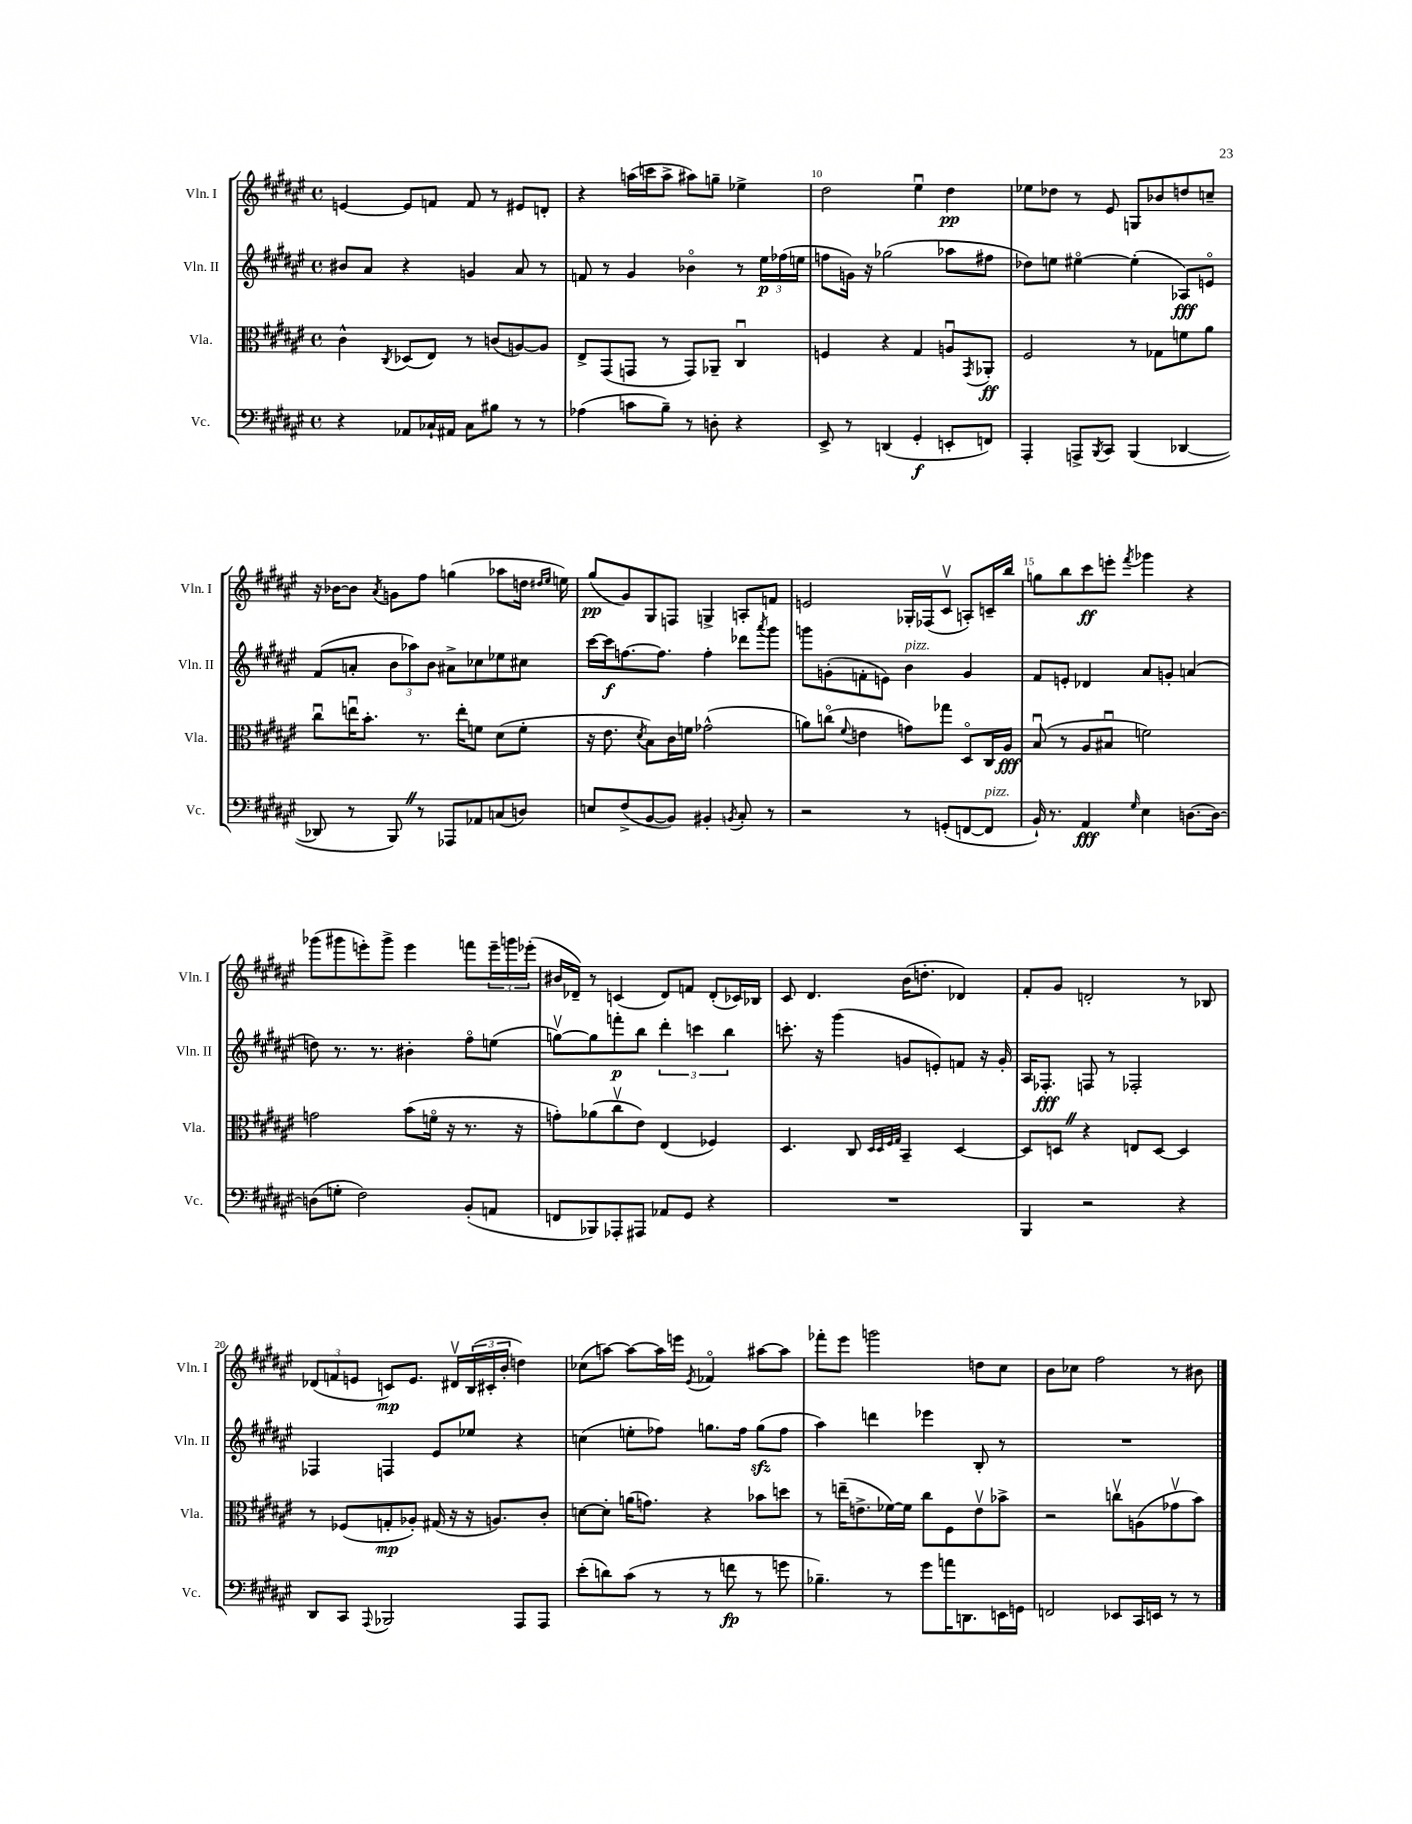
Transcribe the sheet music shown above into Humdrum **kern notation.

**kern	**dynam	**kern	**dynam	**kern	**dynam	**kern	**dynam
*part4	*part4	*part3	*part3	*part2	*part2	*part1	*part1
*staff4	*staff4	*staff3	*staff3	*staff2	*staff2	*staff1	*staff1
*I"Vc.	*	*I"Vla.	*	*I"Vln. II	*	*I"Vln. I	*
*I'Vc.	*	*I'Vla.	*	*I'Vln. II	*	*I'Vln. I	*
*clefF4	*	*clefC3	*	*clefG2	*	*clefG2	*
*k[f#c#g#d#a#e#]	*	*k[f#c#g#d#a#e#]	*	*k[f#c#g#d#a#e#]	*	*k[f#c#g#d#a#e#]	*
*M4/4	*	*M4/4	*	*M4/4	*	*M4/4	*
*met(c)	*	*met(c)	*	*met(c)	*	*met(c)	*
=8	=8	=8	=8	=8	=8	=8	=8
4r	.	4c#^^\	.	8b#X/L	.	[4en/	.
.	.	.	.	8a#/J	.	.	.
.	.	8qC#/	.	.	.	.	.
8AA-X/L	.	(8D-X/L	.	4r	.	8e/L]	.
16C-X`/L	.	8E#/J)	.	.	.	8fn/J	.
16AA#X/JJ	.	.	.	.	.	.	.
8C-\L	.	8r	.	4gn/	.	8f/	.
8B#X\J	.	(8cn/L	.	.	.	8r	.
8r	.	[8An/)	.	8a#/	.	8e#X/L	.
8r	.	8A/J]	.	8r	.	8dn'/J	.
=9	=9	=9	=9	=9	=9	=9	=9
(4A-X\	.	8E#^/L	.	8fn/	.	4r	.
.	.	(8GG#/	.	8r	.	.	.
8cn\L	.	8GGn/J	.	4g#/	.	(16aan\LL	.
.	.	.	.	.	.	16cccn\J	.
8B~\J)	.	8r	.	.	.	8aa^\J	.
8r	.	8GG/L)	.	4b-X\	.	8aa#X\L)	.
8Dn'\	.	8AA-X~/J	.	.	.	8ggn~\J	.
4r	.	4C#u/	.	8r	.	4ee-X^\	.
.	.	.	.	24ee#\LL	p	.	.
.	.	.	.	(24ff-X\	.	.	.
.	.	.	.	24een\JJ	.	.	.
=10	=10	=10	=10	=10	=10	=10	=10
8EE#^/	.	4Fn/	.	8ffn\L	.	2dd#\	.
8r	.	.	.	16gn\Jk)	.	.	.
.	.	.	.	16r	.	.	.
(4DDn/	.	4r	.	(2gg-X\	.	.	.
4GG#'/	f	4G#/	.	.	.	4ee#u\	.
8EEn'/L	.	8Anu/L	.	8aa-X\L	.	4dd#\	pp
.	.	8qGG#/	.	.	.	.	.
8FFn/J)	.	8AA-X'/J	ff	8ff#X\J	.	.	.
=11	=11	=11	=11	=11	=11	=11	=11
4AAA#'/	.	2F#/	.	8dd-X\L)	.	8ee-X\L	.
.	.	.	.	8een\J	.	8dd-X\J	.
8AAAn^/L	.	.	.	[4ee#X\	.	8r	.
8qBBB/	.	.	.	.	.	.	.
8CC#/J	.	.	.	.	.	8e#/	.
(4BBB/	.	8r	.	(4ee#'\]	.	8Gn/L	.
.	.	8G-X\L	.	.	.	8b-X/	.
[4DD-X/	.	8fn\	.	8A-X/L)	fff	8ddn/	.
.	.	8a#\J	.	8en/J	.	8ccn~/J	.
!!LO:LB:g=z
=12	=12	=12	=12	=12	=12	=12	=12
8DD-X/]	.	8cc#u\L	.	(8f#/L	.	16r	.
.	.	.	.	.	.	[16b-X\KL	.
8r	.	16eenu\K	.	8an'/J	.	8b-\J]	.
.	.	8.b'\J	.	.	.	.	.
.	.	.	.	.	.	8qa#/	.
8BBBZ/)	.	.	.	12b\L	.	8gn\L	.
.	.	.	.	12aa-X\)	.	.	.
8r	.	8.r	.	.	.	8ff#\J	.
.	.	.	.	12b\J	.	.	.
8AAA-X/L	.	.	.	8a#X^\L	.	(4ggn\	.
.	.	16ee'\KL	.	.	.	.	.
8AA-X/	.	8fn\J	.	8cc-X\	.	.	.
(8Cn/	.	(8d#\L	.	8ee-X\	.	8aa-X\L	.
8Dn/J)	.	8f'\J	.	8cc#X\J	.	16ddn\Jk	.
.	.	.	.	.	.	16qqdd#X/LL	.
.	.	.	.	.	.	16qqee#/JJ	.
.	.	.	.	.	.	16een\)	.
=13	=13	=13	=13	=13	=13	=13	=13
8En/L	.	16r	.	[16ccc#\LL	.	(8gg#/L	pp
.	.	8.e#\	.	16ccc#\J]	f	.	.
(8F#^/	.	.	.	[8.ffn\	.	8g#/)	.
.	.	8qd#/	.	.	.	.	.
[8BB/	.	8B\L)	.	.	.	8G#/	.
.	.	.	.	8.ff\J]	.	.	.
8BB/J])	.	16c#\L	.	.	.	8Fn/J	.
.	.	16fn\JJ	.	.	.	.	.
4BB#X'/	.	(2g-X^^\	.	4ff'\	.	4Gn^/	.
8qBBn/	.	.	.	.	.	.	.
8C#'/	.	.	.	8ddd-X\L	.	8An'/L	.
.	.	.	.	8qaaa#/	.	.	.
8r	.	.	.	8ggg#\J	.	8fn/J	.
=14	=14	=14	=14	=14	=14	=14	=14
2r	.	8an\L)	.	8gggn\L	.	2en/	.
.	.	(8ccn\J	.	(8gn'\	.	.	.
.	.	8qqf#/	.	.	.	.	.
.	.	4en\	.	8fn'\	.	.	.
.	.	.	.	8en\J)	.	.	.
!	!	!	!	!LO:TX:a:i:t=pizz.	!	!	!
8r	.	8gn\L)	.	4b\	.	16G-X'/LL	.
.	.	.	.	.	.	(16F-X/J	.
(8GGn'/L	.	8gg-X\J	.	.	.	8c#v/J	.
[8FFn/	.	8D#/L	.	4g/	.	8An'/L)	.
!LO:TX:a:i:t=pizz.	!	!	!	!	!	!	!
8FF/J]	.	16C#/L	.	.	.	16cn~/L	.
.	.	16A#/JJ	fff	.	.	16bb/JJ	.
=15	=15	=15	=15	=15	=15	=15	=15
16BB`/)	.	(8Bu/	.	8f#/L	.	8ggn\L	.
8.r	.	.	.	.	.	.	.
.	.	8r	.	8en'/J	.	8bb\	.
4AA#/	fff	8A#/L	.	4d-X/	.	8ccc#\	ff
.	.	8B#Xu/J	.	.	.	8eeen'\J	.
16qqG#/	.	.	.	.	.	8qfff#/	.
4E#\	.	2fn\)	.	8a#/L	.	4ggg-X\	.
.	.	.	.	8gn'/J	.	.	.
[8.Dn\L	.	.	.	(4an/	.	4r	.
16D\Jk_	.	.	.	.	.	.	.
!!LO:LB:g=z
=16	=16	=16	=16	=16	=16	=16	=16
(8Dn\L]	.	2gn\	.	8ddn\)	.	(8ggg-X\L	.
8Gn'\J	.	.	.	8.r	.	8ggg#X\	.
2F#\)	.	.	.	.	.	8eeen'\)	.
.	.	.	.	8.r	.	.	.
.	.	.	.	.	.	8ggg#^\J	.
.	.	(8b\L	.	4b#X'\	.	4eee\	.
.	.	16fn\Jk	.	.	.	.	.
.	.	16r	.	.	.	.	.
(8BB'/L	.	8.r	.	8ff#\L	.	8fffn\L	.
8AAn/J	.	.	.	(8een\J	.	24eee~\L	.
.	.	.	.	.	.	24gggn\	.
.	.	16r	.	.	.	.	.
.	.	.	.	.	.	(24eee-X'\JJ	.
=17	=17	=17	=17	=17	=17	=17	=17
8FFn/L	.	8gn'\L)	.	[8ggnv\L)	.	16b#X/LL	.
.	.	.	.	.	.	16d-X~/JJ)	.
8BBB-X/)	.	(8a-X\	.	8gg\]	.	8r	.
8AAA-X'/	.	8cc#v\	.	8fffn'\	p	(4cn/	.
8AAA#X/J	.	8e#\J)	.	8bb\J	.	.	.
8AA-X/L	.	(4E#/	.	6ddd#'\	.	8d-/L)	.
8GG#/J	.	.	.	.	.	8fn/J	.
.	.	.	.	6cccn\	.	.	.
4r	.	4F-X/)	.	.	.	(8d-'/L	.
.	.	.	.	6bb\	.	.	.
.	.	.	.	.	.	16c-X/L)	.
.	.	.	.	.	.	16B-X/JJ	.
=18	=18	=18	=18	=18	=18	=18	=18
1r	.	4.D#/	.	8.cccn'\	.	8c#/	.
.	.	.	.	.	.	4.d#/	.
.	.	.	.	16r	.	.	.
.	.	.	.	(4ggg#\	.	.	.
.	.	8C#/	.	.	.	.	.
.	.	32qqD#/LLL	.	.	.	.	.
.	.	32qqD#/	.	.	.	.	.
.	.	32qqF#/	.	.	.	.	.
.	.	32qqG#/JJJ	.	.	.	.	.
.	.	4BB~/	.	8gn/L	.	(16b\KL	.
.	.	.	.	.	.	8.ddn'\J	.
.	.	.	.	8en'/)	.	.	.
.	.	[4D#/	.	8fn/J	.	4d-X/)	.
.	.	.	.	16r	.	.	.
.	.	.	.	16g'/	.	.	.
=19	=19	=19	=19	=19	=19	=19	=19
4BBB/	.	8D#/L]	.	16A#/KL	.	8f#'/L	.
.	.	.	.	8.F-X'/J	fff	.	.
.	.	8DnZ/J	.	.	.	8g#/J	.
2r	.	4r	.	8Fn/	.	2dn'/	.
.	.	.	.	8r	.	.	.
.	.	8En/L	.	2F-X'/	.	.	.
.	.	[8D/J	.	.	.	.	.
4r	.	4D/]	.	.	.	8r	.
.	.	.	.	.	.	8B-X/	.
!!LO:LB:g=z
=20	=20	=20	=20	=20	=20	=20	=20
8DD#/L	.	8r	.	4F-X/	.	(12d-X/L	.
.	.	.	.	.	.	12fn/	.
8CC#/J	.	(8F-X/L	.	.	.	.	.
.	.	.	.	.	.	12en/J	.
8qqAAA#/	.	.	.	.	.	.	.
2BBB-X/	.	8Gn'/	mp	4Fn/	.	8cn/L)	mp
.	.	8A-X'/J)	.	.	.	8.e/J	.
.	.	(16G#X/	.	8e#/L	.	.	.
.	.	16r	.	.	.	16d#Xv/LL	.
.	.	16r	.	8ee-X/J	.	(24B/	.
.	.	.	.	.	.	24c#X'/	.
.	.	8.An/L)	.	.	.	.	.
.	.	.	.	.	.	24b'/JJ	.
8AAA#/L	.	.	.	4r	.	4ddn\)	.
8AAA#/J	.	8c#'/J	.	.	.	.	.
=21	=21	=21	=21	=21	=21	=21	=21
(8e#'\L	.	[8dn\L	.	(4ccn\	.	(8cc-X\L	.
8dn\)	.	8d'\J]	.	.	.	[8aan\J)	.
(8c#\J	.	(16an\KL	.	8een'\L	.	8aa\L_	.
.	.	8.gn\J)	.	.	.	.	.
8r	.	.	.	8ff-X\J)	.	16aa\L]	.
.	.	.	.	.	.	16eeen\JJ	.
.	.	.	.	.	.	8qe#/	.
8r	.	4r	.	8.ggn\L	.	4f-X/	.
8fn\	fp	.	.	.	.	.	.
.	.	.	.	16ff-\Jk	.	.	.
8r	.	8b-X\L	.	(8ggzz\L	.	[8aa#X\L	.
8gn\	.	8ddn\J	.	8ff-\J	.	8aa#\J]	.
=22	=22	=22	=22	=22	=22	=22	=22
4.B-X~\)	.	8r	.	4aa#\)	.	8fff-X'\L	.
.	.	(16een~\KL	.	.	.	8eee#\J	.
.	.	8.en^\	.	.	.	.	.
.	.	.	.	4dddn\	.	2gggn\	.
8r	.	[16f-X\L)	.	.	.	.	.
.	.	16f-\JJ]	.	.	.	.	.
8g#\L	.	8cc#\L	.	4eee-X\	.	.	.
16an\K	.	8F#\	.	.	.	.	.
8.DDn\	.	.	.	.	.	.	.
.	.	8ev\	.	8B'/	.	8ddn\L	.
16EEn\L	.	8b-X^\J	.	8r	.	8cc#\J	.
16GGn\JJ	.	.	.	.	.	.	.
=23	=23	=23	=23	=23	=23	=23	=23
2FFn/	.	2r	.	1r	.	8b\L	.
.	.	.	.	.	.	8cc-X\J	.
.	.	.	.	.	.	2ff#\	.
8EE-X/L	.	8ccnv\L	.	.	.	.	.
16CC#/L	.	(8An\	.	.	.	.	.
16EEn/JJ	.	.	.	.	.	.	.
8r	.	8g-Xv\	.	.	.	8r	.
8r	.	8b\J)	.	.	.	8b#X\	.
==	==	==	==	==	==	==	==
*-	*-	*-	*-	*-	*-	*-	*-
